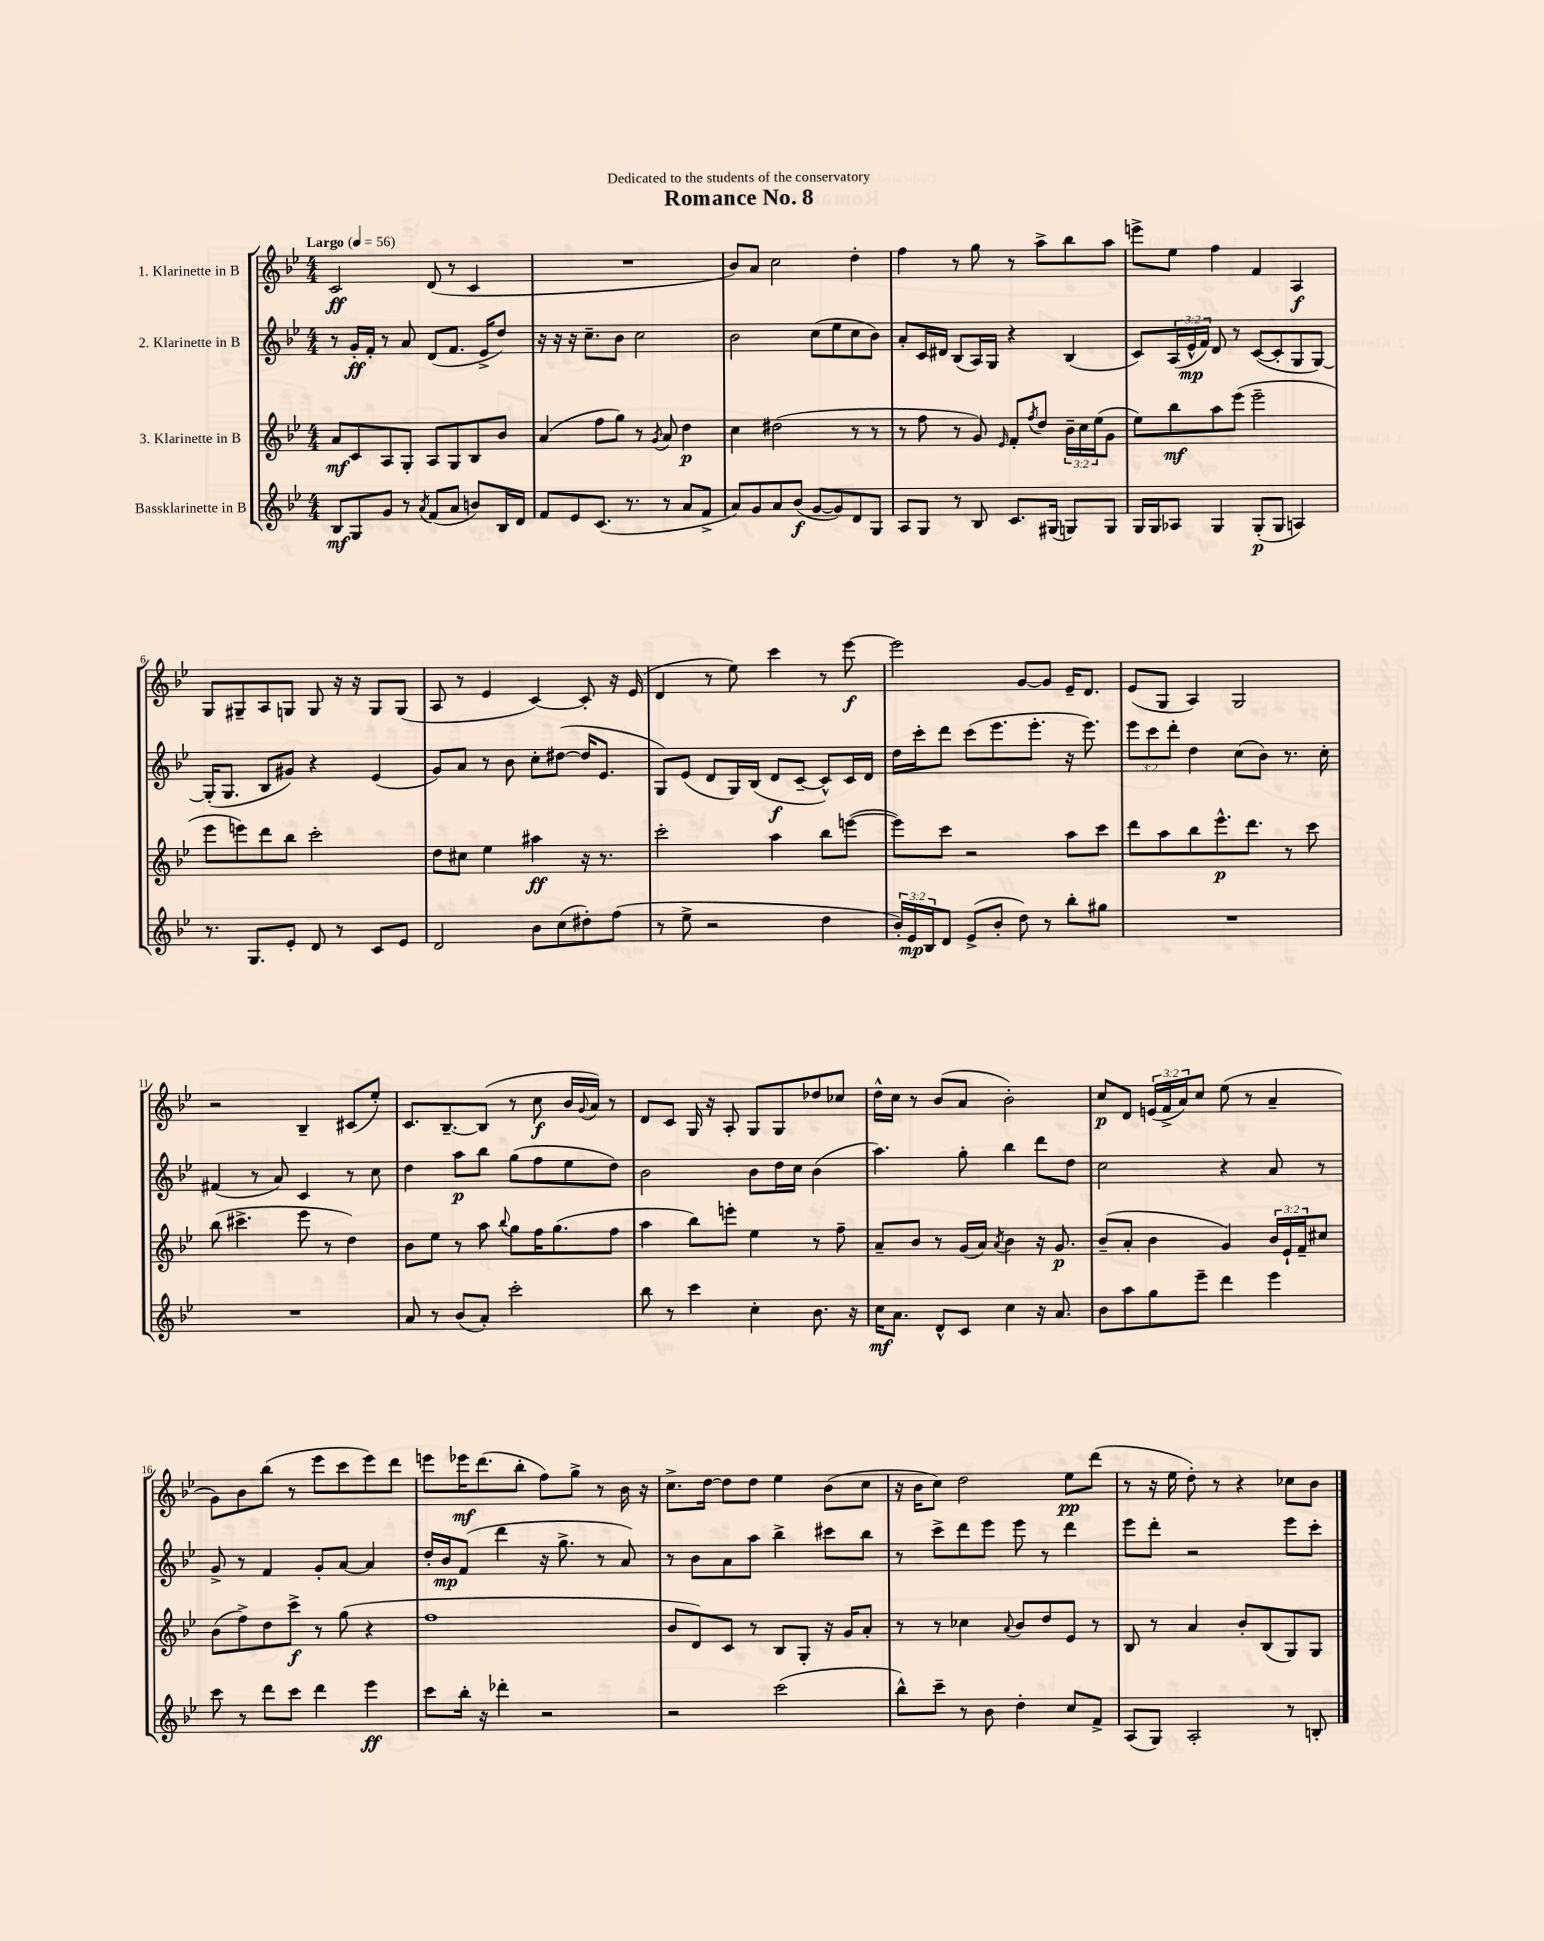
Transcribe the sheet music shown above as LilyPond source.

\header { title = "Romance No. 8" dedication = "Dedicated to the students of the conservatory" }
<<
\new StaffGroup <<
\new Staff = "s0" \with { instrumentName = "1. Klarinette in B" } {
    \clef treble \key bes \major \numericTimeSignature \time 4/4 \override Staff.TupletNumber.text = #tuplet-number::calc-fraction-text \tempo "Largo" 4 = 56
    c'2\ff d'8( r8 c'4 |
    R1 |
    bes'8) a'8 c''2 d''4-. |
    f''4 r8 g''8 r8 a''8-> bes''8 a''8 |
    e'''8-> ees''8 f''4 f'4 a4\f |
    g8 gis8-- a8 g8 g8 r16 r16 g8 g8( |
    a8 r8 ees'4 c'4~) c'8-. r16 ees'16( |
    d'4 r8 ees''8) c'''4 r8 ees'''8~\f |
    ees'''2 g'8~ g'8 ees'16-- d'8. |
    ees'8( g8 a4) g2 |
    r2 bes4-- cis'8( ees''8-.) |
    c'8. bes8.~-- bes8( r8 c''8\f bes'16 \appoggiatura { g'8 } a'16) r8 |
    d'8 c'8 g16 r16 a8-. g8 g8 des''8 ces''8 |
    d''16-^ c''16 r8 bes'8( a'8 bes'2-.) |
    c''8\p d'8 \tuplet 3/2 { e'16( f'16-> a'16) } c''8 ees''8( r8 a'4-- |
    g'8) bes'8 bes''8( r8 ees'''8 c'''8 ees'''8) d'''8 |
    e'''8 ees'''16\mf d'''8.( bes''8-. f''8) g''8-> r8 bes'16 r16 |
    c''8.-> d''16~ d''8 d''8 ees''4 bes'8( c''8 |
    r16 bes'16 c''8) d''2 ees''8\pp d'''8( |
    r8 r16 ees''16 d''8-.) r8 r4 ces''8 bes'8 \bar "|." |
}
\new Staff = "s1" \with { instrumentName = "2. Klarinette in B" } {
    \clef treble \key bes \major \numericTimeSignature \time 4/4 \override Staff.TupletNumber.text = #tuplet-number::calc-fraction-text
    r8 g'16-.\ff f'16-. r8 a'8 d'8( f'8. ees'16-> d''8) |
    r16 r16 r16 c''8.-- bes'8 c''2 |
    bes'2 c''8( ees''8 c''8 bes'8) |
    a'8-. c'16 dis'16 bes8( a16) g16 r4 bes4( |
    c'8) \tuplet 3/2 { a16( ees'16-^\mp f'16) } d'8 r8 c'8~( c'8-. g8 g8~) |
    g16-.( g8. bes8 gis'8) r4 ees'4( |
    g'8) a'8 r8 bes'8 c''8-. dis''8~( dis''16 ees'8. |
    g8) ees'8( d'8 g16) bes16( d'8\f c'8~-- c'8-^) c'16 d'16 |
    d''16 c'''16-. d'''8 c'''8( ees'''8. ees'''8.-. r16 ees'''8.) |
    \tuplet 3/2 { ees'''8 c'''8 d'''8-. } d''4 c''8( bes'8) r8. c''16-. |
    fis'4( r8 a'8) c'4 r8 c''8 |
    d''4 a''8\p bes''8 g''8( f''8 ees''8 d''8) |
    bes'2 bes'8 d''16 c''16 bes'4( |
    a''4.) g''8-. bes''4 d'''8 d''8 |
    c''2 r4 a'8 r8 |
    g'8-> r8 f'4 g'8-. a'8~ a'4 |
    d''16-. bes'16\mp f'8( d'''4 r16 g''8.-> r8 a'8) |
    r8 bes'8 a'8 a''8 bes''4-> cis'''8 bes''8 |
    r8 c'''8-> d'''8 ees'''8 ees'''8 r8 d'''4 |
    ees'''8 d'''8-. r2 ees'''8 c'''8-. \bar "|." |
}
\new Staff = "s2" \with { instrumentName = "3. Klarinette in B" } {
    \clef treble \key bes \major \numericTimeSignature \time 4/4 \override Staff.TupletNumber.text = #tuplet-number::calc-fraction-text
    a'8\mf c'8 a8 g8-. a8 g8 bes8 bes'8 |
    a'4( f''8 g''8) r8 \acciaccatura { g'8 } a'8 d''4\p |
    c''4 dis''2( r8 r8 |
    r8 f''8 r8 g'8) \grace { ees'16 } f'8-. \acciaccatura { f''8 } d''8 \tuplet 3/2 { bes'16-- c''16 ees''16( } g'8 |
    ees''8) bes''8\mf a''8 ees'''8( ees'''2-- |
    ees'''8 e'''8) d'''8 bes''8 c'''2-. |
    d''8 cis''8 ees''4 ais''4\ff r16 r8. |
    c'''2-. a''4 bes''8 e'''8~( |
    e'''8) c'''8 r2 a''8 c'''8 |
    d'''8 a''8 bes''8 ees'''8.-^\p d'''8. r8 c'''8 |
    bes''8( cis'''4.-> ees'''8 r8 d''4) |
    bes'8 ees''8 r8 a''8 \appoggiatura { bes''8 } g''8 f''16 g''8.( f''8 |
    a''4 bes''8) e'''8-. ees''4 r8 f''8-- |
    a'8-- bes'8 r8 g'16( a'16) \acciaccatura { a'8 } bes'4 r16 g'8.\p |
    bes'8--( a'8-. bes'4 g'4) \tuplet 3/2 { bes'16 ees'16-! f'16-- } cis''8 |
    bes'8( f''8->) d''8 c'''8->\f r8 g''8( r4 |
    f''1 |
    bes'8 d'8) c'8 r8 bes8 g8-. r16 g'16 a'8-. |
    r8 r8 ces''4 \appoggiatura { a'8 } bes'8 d''8 ees'8 r8 |
    bes8 r8 a'4 bes'8-. bes8( g8) g8 \bar "|." |
}
\new Staff = "s3" \with { instrumentName = "Bassklarinette in B" } {
    \clef treble \key bes \major \numericTimeSignature \time 4/4 \override Staff.TupletNumber.text = #tuplet-number::calc-fraction-text
    bes8\mf g8 g'8 r8 \acciaccatura { a'8 } f'8( a'8 b'8) bes16 d'16 |
    f'8 ees'8 c'8.( r8. r8 a'8 f'8-> |
    a'8) g'8 a'8 bes'8\f( g'8~ g'8) d'8 g8 |
    a8 g8 r8 bes8 c'8. gis16( g8) g8 |
    g16 g16 aes8 g4 g8-.\p( g8 a4) |
    r8. g8. ees'8-. d'8 r8 c'8 ees'8 |
    d'2 bes'8 c''8( dis''8-.) f''8( |
    r8 ees''8-> r2 d''4 |
    \tuplet 3/2 { bes'16-.) ees'16\mp bes16 } d'8 ees'8->( bes'8-. d''8) r8 bes''8-. gis''8 |
    R1 |
    R1 |
    a'8 r8 bes'8( a'8-.) c'''2-. |
    bes''8 r8 c'''4 c''4-. bes'8. r16 |
    c''16\mf a'8. d'8-^ c'8 c''4 r16 a'8. |
    bes'8 a''8 g''8 ees'''8-- d'''4 ees'''4 |
    c'''8 r8 d'''8 c'''8 d'''4 ees'''4\ff |
    c'''8 bes''16-. r16 des'''4-. r2 |
    r2 c'''2( |
    bes''8-^) c'''8-- r8 bes'8 d''4-. c''8 f'8-> |
    a8( g8) a2-. r8 b8-. \bar "|." |
}
>>
>>
